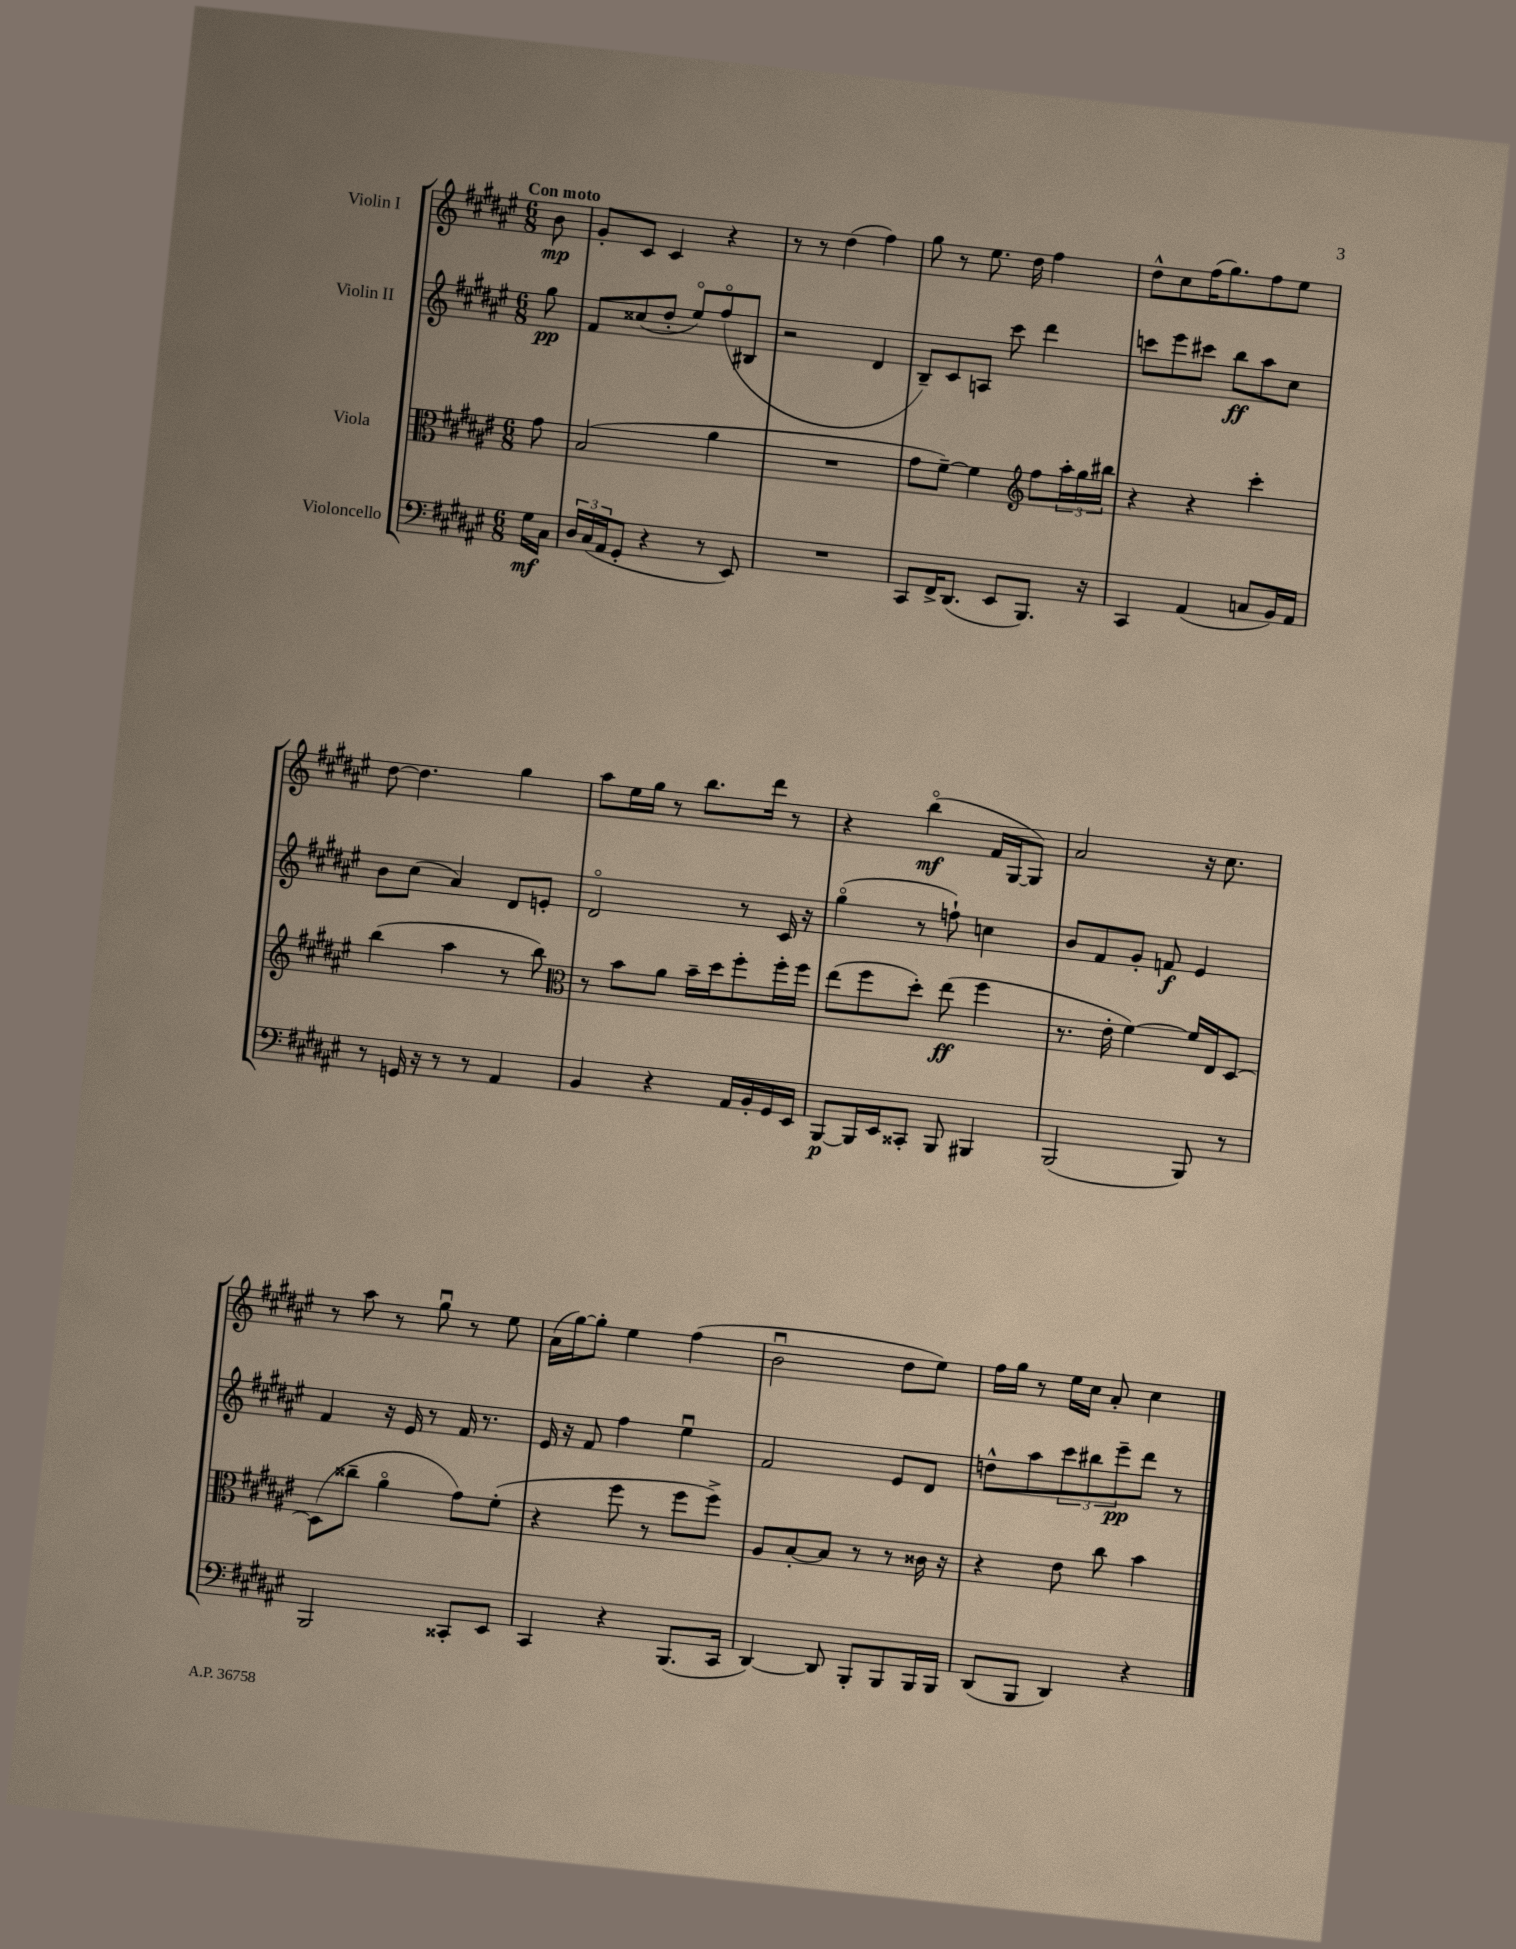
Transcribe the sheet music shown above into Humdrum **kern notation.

**kern	**kern	**kern	**kern
*staff4	*staff3	*staff2	*staff1
*clefF4	*clefC3	*clefG2	*clefG2
*k[f#c#g#d#a#e#]	*k[f#c#g#d#a#e#]	*k[f#c#g#d#a#e#]	*k[f#c#g#d#a#e#]
*M6/8	*M6/8	*M6/8	*M6/8
16G#	8g#	8gg#	8b
16C#	.	.	.
=	=	=	=
24D#	(2B	8f#	8g#'
(24C#	.	.	.
24AA#	.	.	.
8GG#'	.	(8cc##	8c#
4r	.	8dd#'	4c#
.	.	8ee#o)	.
8r	4a#	(8ff#o	4r
8EE#)	.	8B#	.
=	=	=	=
2.r	2.r	2r	8r
.	.	.	8r
.	.	.	(4dd#
.	.	4d#	4ff#)
=	=	=	=
8CC#	8g#	8B~)	8gg#
16FF#^	[8f#~)	8c#	8r
(8.DD#	.	.	.
.	4f#]	8A	8.ee#
8EE#	.	8ccc#	.
.	.	.	16dd#
*	*clefG2	*	*
8.BBB)	8ff#	4ddd#	4ff#
.	24aa#'	.	.
.	24gg#	.	.
16r	.	.	.
.	24bb#	.	.
=	=	=	=
4CC#	4r	8ccc	8dd#^^
.	.	8eee#	8cc#
(4AA#	4r	8ccc#	(16ff#
.	.	.	8.gg#)
.	.	8bb	.
8C	4ccc#'	8aa#	8ff#
16BB)	.	8cc#	8ee#
16AA#	.	.	.
=	=	=	=
8r	(4bb	8b	[8dd#
16GG	.	(8cc#	4.dd#]
16r	.	.	.
8r	4aa#	4a#)	.
8r	.	.	.
4AA#	8r	8d#	4gg#
.	8bb)	8e'	.
=	=	=	=
*	*clefC3	*	*
4BB	8r	2d#o	8aa#
.	8b	.	16ee#
.	.	.	16gg#
4r	8a#	.	8r
.	16b~	.	8.bb
.	16dd#	.	.
16AA#	8ff#'	8r	.
16BB'	.	.	16ddd#
16GG#	16ff#'	16c#	8r
16EE#	16ff#	16r	.
=	=	=	=
[8BBB	(8ee#	(4gg#o	4r
16BBB]	8ff#	.	.
16EE#	.	.	.
8CC##'	8dd#')	8r	(4bbo
8BBB	(8ee#	8ff`)	.
4BBB#	4ff#	4cc	16f#
.	.	.	[16G#
.	.	.	8G#])
=	=	=	=
(2BBB	8.r	8b	2a#
.	.	8f#	.
.	16e#'	.	.
.	[4f#)	8g#'	.
.	.	8f	.
8BBB)	16f#]	4e#	16r
.	16E#	.	8.cc#
8r	[8D#	.	.
=	=	=	=
2BBB	(8D#]	4f#	8r
.	8cc##~	.	8aa#
.	4a#o	16r	8r
.	.	16e#	.
.	.	8r	8gg#u
8CC##'	8g#)	16f#	8r
.	.	8.r	.
8EE#	(8f#'	.	8ee#
=	=	=	=
4CC#	4r	16e#	(16a#
.	.	16r	[16gg#)
.	.	8f#	8gg#']
4r	8ff#	4ff#	4ee#
.	8r	.	.
(8.BBB	8ff#	4ee#u	(4ff#
.	8ff#^)	.	.
16CC#	.	.	.
=	=	=	=
[4DD#)	8A#	2f#	2bu
.	[8B'	.	.
8DD#]	8B]	.	.
8BBB'	8r	.	.
8BBB	8r	8e#	8dd#
16BBB	16c##	8d#	8ee#)
16BBB	16r	.	.
=	=	=	=
(8DD#	4r	8dd^^	16ff#
.	.	.	16gg#
8BBB	.	8aa#	8r
4DD#)	8e#	12ccc#	16ee#
.	.	.	16cc#
.	.	12bb#	.
.	8cc#	.	8a#'
.	.	12eee#~	.
4r	4b	8ddd#	4cc#
.	.	8r	.
==	==	==	==
*-	*-	*-	*-
